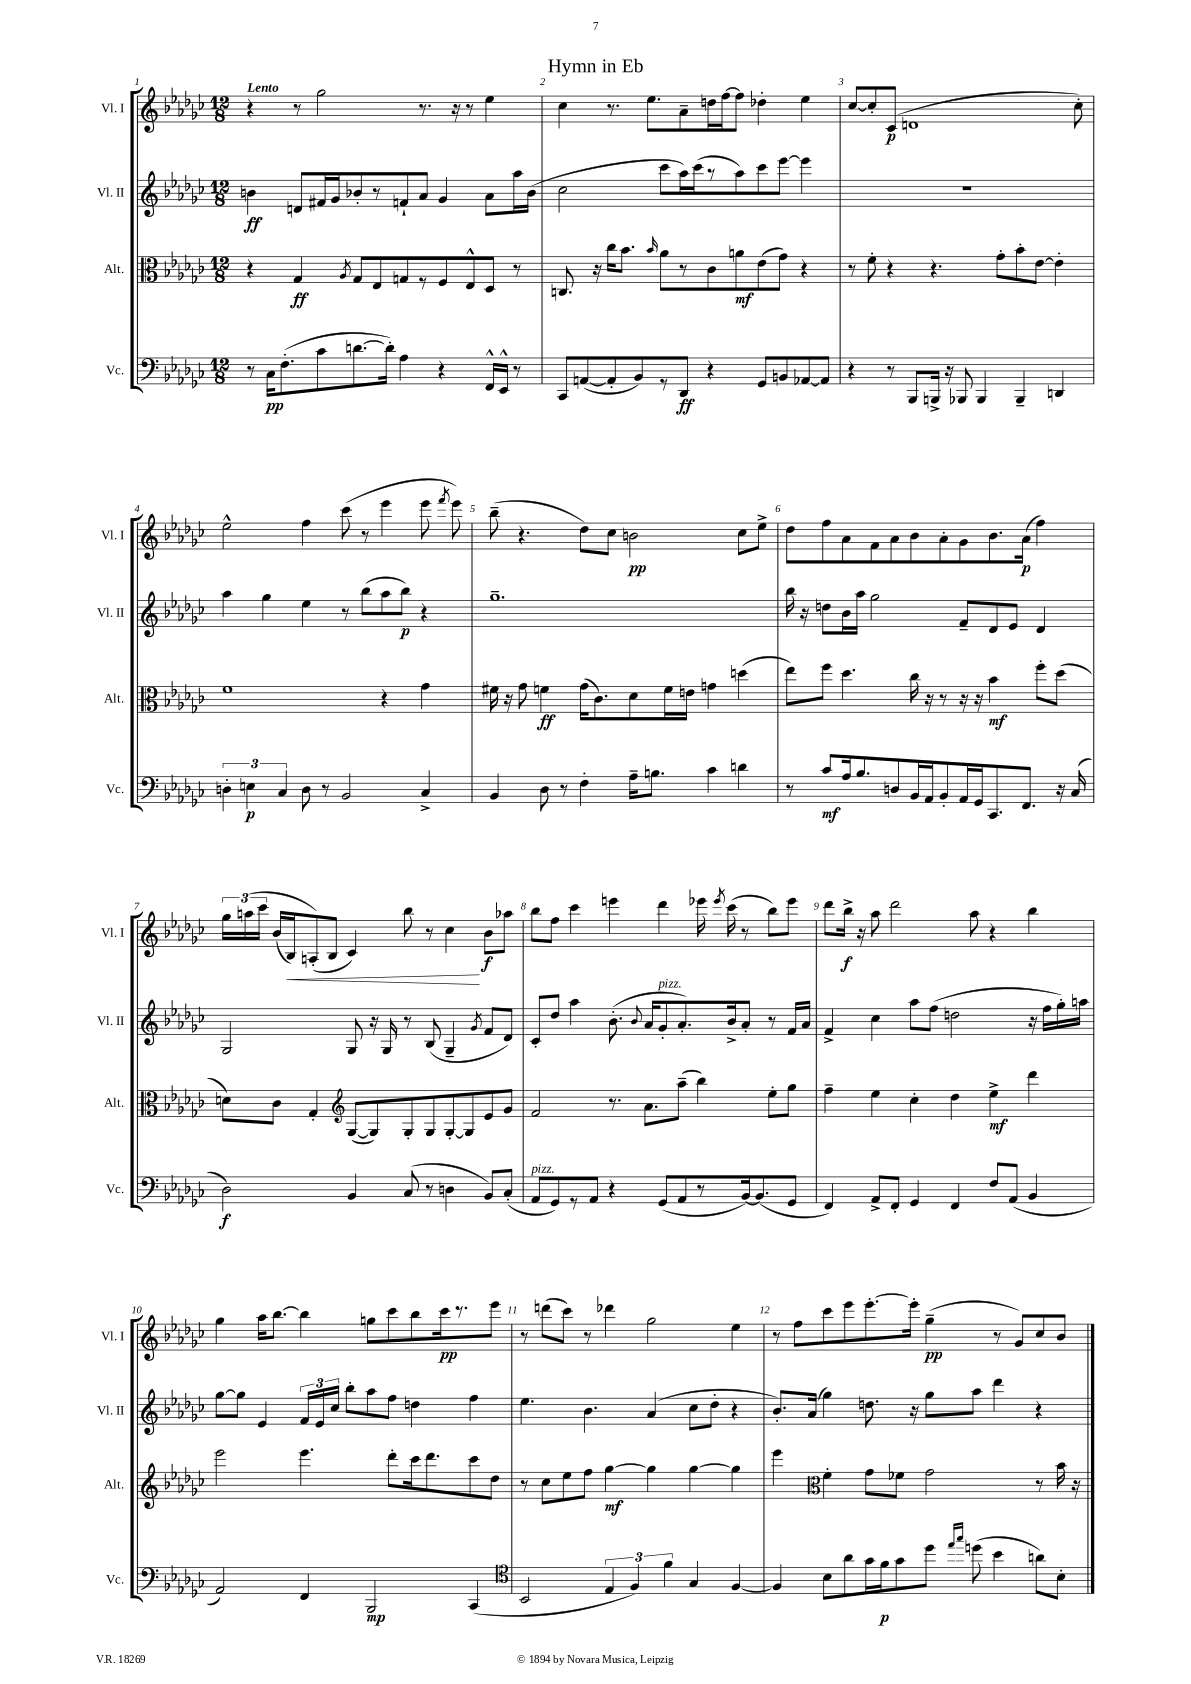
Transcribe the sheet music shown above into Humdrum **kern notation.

**kern	**dynam	**kern	**dynam	**kern	**dynam	**kern	**dynam
*part4	*part4	*part3	*part3	*part2	*part2	*part1	*part1
*staff4	*staff4	*staff3	*staff3	*staff2	*staff2	*staff1	*staff1
*I"Vc.	*	*I"Alt.	*	*I"Vl. II	*	*I"Vl. I	*
*I'Vc.	*	*I'Alt.	*	*I'Vl. II	*	*I'Vl. I	*
*clefF4	*	*clefC3	*	*clefG2	*	*clefG2	*
*k[b-e-a-d-g-c-]	*	*k[b-e-a-d-g-c-]	*	*k[b-e-a-d-g-c-]	*	*k[b-e-a-d-g-c-]	*
*M12/8	*	*M12/8	*	*M12/8	*	*M12/8	*
=1	=1	=1	=1	=1	=1	=1	=1
!	!	!	!	!	!	!LO:TX:a:B:t=Lento	!
8r	.	4r	.	4bn\	ff	4r	.
16C-\KL	pp	.	.	.	.	.	.
(8.F'\	.	.	.	.	.	.	.
.	.	4G-/	ff	8dn/L	.	8r	.
8c-\	.	.	.	16f#X/L	.	2gg-\	.
.	.	.	.	16g-/J	.	.	.
.	.	8qA-/	.	.	.	.	.
[8.dn\	.	8G-/L	.	8b-X'/	.	.	.
.	.	8E-/	.	8r	.	.	.
16d'\Jk])	.	.	.	.	.	.	.
4A-\	.	8Gn/	.	8fn`/	.	.	.
.	.	8r	.	8a-/J	.	8.r	.
4r	.	8F/	.	4g-/	.	.	.
.	.	.	.	.	.	16r	.
.	.	8E-^^/	.	.	.	8r	.
16FF^^/LL	.	8D-/J	.	8a-\L	.	4ee-\	.
16EE-^^/JJ	.	.	.	.	.	.	.
8r	.	8r	.	16aa-\L	.	.	.
.	.	.	.	(16b-\JJ	.	.	.
=2	=2	=2	=2	=2	=2	=2	=2
8CC-/L	.	8.Cn/	.	2cc-\	.	4cc-\	.
([8AAn/	.	.	.	.	.	.	.
.	.	16r	.	.	.	.	.
8AA'/]	.	16cc-\KL	.	.	.	8.r	.
.	.	8.b-\J	.	.	.	.	.
8BB-/)	.	.	.	.	.	.	.
.	.	.	.	.	.	8.ee-\L	.
.	.	16qqb-/	.	.	.	.	.
8r	.	8a-\L	.	8ccc-\L	.	.	.
8DD-/J	ff	8r	.	16aa-\L)	.	8a-~\	.
.	.	.	.	(16ccc-\J	.	.	.
4r	.	8c-\	.	8r	.	16ddn\L	.
.	.	.	.	.	.	[16ff\J	.
.	.	8an\	mf	8aa-\)	.	8ff\J]	.
8GG-/L	.	(8e-\	.	8ccc-\	.	4dd-X'\	.
8BBn/	.	8g-\J)	.	[8eee-\J	.	.	.
[8AA-X/	.	4r	.	4eee-\]	.	4ee-\	.
8AA-/J]	.	.	.	.	.	.	.
=3	=3	=3	=3	=3	=3	=3	=3
4r	.	8r	.	1.r	.	[8cc-/L	.
.	.	8f'\	.	.	.	8cc-'/]	.
8r	.	4r	.	.	.	(8c-/J	p
8BBB-/L	.	.	.	.	.	1dn	.
16BBBn^/Jk	.	4.r	.	.	.	.	.
16r	.	.	.	.	.	.	.
8BBB-X/	.	.	.	.	.	.	.
4BBB-/	.	.	.	.	.	.	.
.	.	8g-'\L	.	.	.	.	.
4BBB-~/	.	8b-'\	.	.	.	.	.
.	.	[8e-\J	.	.	.	.	.
4DDn/	.	4e-'\]	.	.	.	.	.
.	.	.	.	.	.	8cc-'\)	.
!!LO:LB:g=z
=4	=4	=4	=4	=4	=4	=4	=4
6Dn'\	.	1f	.	4aa-\	.	2ee-^^\	.
6En\	p	.	.	.	.	.	.
.	.	.	.	4gg-\	.	.	.
6C-/	.	.	.	.	.	.	.
8D\	.	.	.	4ee-\	.	4ff\	.
8r	.	.	.	.	.	.	.
2BB-/	.	.	.	8r	.	(8ccc-\	.
.	.	.	.	(8bb-\L	.	8r	.
.	.	4r	.	8aa-\	.	4eee-\	.
.	.	.	.	8bb-\J)	p	.	.
4C-^/	.	4g-\	.	4r	.	8eee-\	.
.	.	.	.	.	.	8qfff/	.
.	.	.	.	.	.	8eee-\)	.
=5	=5	=5	=5	=5	=5	=5	=5
4BB-/	.	16f#X\	.	1.gg-~	.	(8bb-~\	.
.	.	16r	.	.	.	.	.
.	.	8g-\	.	.	.	4.r	.
8D-\	.	4fn\	ff	.	.	.	.
8r	.	.	.	.	.	.	.
4F'\	.	(16g-\KL	.	.	.	8dd-\L)	.
.	.	8.c-\)	.	.	.	.	.
.	.	.	.	.	.	8cc-\J	.
16A-~\KL	.	8d-\	.	.	.	2bn\	pp
8.Bn\J	.	.	.	.	.	.	.
.	.	16f\L	.	.	.	.	.
.	.	16en\JJ	.	.	.	.	.
4c-\	.	4gn\	.	.	.	.	.
4dn\	.	(4ddn\	.	.	.	8cc-\L	.
.	.	.	.	.	.	8ee-^\J	.
=6	=6	=6	=6	=6	=6	=6	=6
8r	.	8ee-\L)	.	16bb-\	.	8dd-\L	.
.	.	.	.	16r	.	.	.
8c-/L	mf	8ff\J	.	8ddn\L	.	8ff\	.
16A-/k	.	4.dd-\	.	16b-\L	.	8a-\	.
8.B-/	.	.	.	16aa-\JJ	.	.	.
.	.	.	.	2gg-\	.	8f\	.
8Dn/	.	.	.	.	.	8a-\	.
16BB-/L	.	16cc-\	.	.	.	8b-\	.
16AA-/J	.	16r	.	.	.	.	.
8BB-'/	.	8r	.	.	.	8a-'\	.
16AA-/L	.	16r	.	8f~/L	.	8g-\	.
16GG-/J	.	16r	.	.	.	.	.
8.CC-/	.	4b-\	mf	8d-/	.	8.b-\	.
.	.	.	.	8e-/J	.	.	.
8.FF/J	.	.	.	.	.	(16a-\Jk	p
.	.	8ff'\L	.	4d-/	.	4ff\)	.
16r	.	(8dd-\J	.	.	.	.	.
(16C-/	.	.	.	.	.	.	.
!!LO:LB:g=z
=7	=7	=7	=7	=7	=7	=7	=7
2D-\)	f	8dn\L)	.	2G-/	.	24gg-\LL	.
.	.	.	.	.	.	(24aan\	.
.	.	.	.	.	.	24ccc-\JJ	.
.	.	8c-\J	.	.	.	(16b-/LL	.
!	!	!	!	!	!	!	!LO:HP:b
.	.	.	.	.	.	16B-/J)	<
.	.	4G-'/	.	.	.	(8An'/)	.
.	.	.	.	.	.	8B-/J	.
*	*	*clefG2	*	*	*	*	*
4BB-/	.	([8G-/L	.	8G-/	.	4c-/)	.
.	.	8G-/])	.	16r	.	.	.
.	.	.	.	16G-/	.	.	.
(8C-/	.	8G-'/	.	8r	.	8bb-\	.
8r	.	8G-/	.	(8B-/	.	8r	.
4Dn\	.	[8G-'/	.	4G-~/	.	4cc-\	.
.	.	8G-/]	.	.	.	.	.
.	.	.	.	8qg-/	.	.	.
8BB-/L)	.	8e-/	.	8f/L	.	8b-\L	[ f
(8C-'/J	.	8g-/J	.	8d-/J)	.	8aa-X\J	.
=8	=8	=8	=8	=8	=8	=8	=8
!LO:TX:a:i:t=pizz.	!	!	!	!	!	!	!
8AA-/L	.	2f/	.	8c-'/L	.	8bb-\L	.
8GG-/)	.	.	.	8dd-/J	.	8ff\J	.
8r	.	.	.	4aa-\	.	4ccc-\	.
8AA-/J	.	.	.	.	.	.	.
4r	.	8.r	.	(8.b-'\	.	4eeen\	.
.	.	.	.	8qqb-/	.	.	.
.	.	8.a-\L	.	16a-/KL	.	.	.
!	!	!	!	!LO:TX:a:i:t=pizz.	!	!	!
(8GG-/L	.	.	.	8g-'/	.	4ddd-\	.
8AA-/	.	(8aa-~\J	.	8.a-'/)	.	.	.
8r	.	4bb-\)	.	.	.	16eee-X\	.
.	.	.	.	.	.	8qeee-/	.
.	.	.	.	16b-^/k	.	(16ccc-\	.
[16BB-/k)	.	.	.	8a-'/J	.	8r	.
(8.BB-/]	.	.	.	.	.	.	.
.	.	8ee-'\L	.	8r	.	8bb-\L)	.
8GG-/J	.	8gg-\J	.	16f/LL	.	8eee-\J	.
.	.	.	.	16a-/JJ	.	.	.
=9	=9	=9	=9	=9	=9	=9	=9
4FF/)	.	4ff~\	.	4f^/	.	8ddd-\L	.
.	.	.	.	.	.	16bb-^\Jk	f
.	.	.	.	.	.	16r	.
8AA-^/L	.	4ee-\	.	4cc-\	.	8aa-\	.
8FF'/J	.	.	.	.	.	2ddd-\	.
4GG-/	.	4cc-'\	.	8aa-\L	.	.	.
.	.	.	.	(8ff\J	.	.	.
4FF/	.	4dd-\	.	2ddn\	.	.	.
.	.	.	.	.	.	8aa-\	.
8F/L	.	4ee-^\	mf	.	.	4r	.
(8AA-/J	.	.	.	.	.	.	.
4BB-/	.	4ddd-\	.	16r	.	4bb-\	.
.	.	.	.	16ff\LL	.	.	.
.	.	.	.	16gg-'\)	.	.	.
.	.	.	.	16aan\JJ	.	.	.
!!LO:LB:g=z
=10	=10	=10	=10	=10	=10	=10	=10
2AA-/)	.	2eee-\	.	[8gg-\L	.	4gg-\	.
.	.	.	.	8gg-\J]	.	.	.
.	.	.	.	4e-/	.	16aa-\KL	.
.	.	.	.	.	.	[8.bb-\J	.
4FF/	.	4.eee-\	.	24f/LL	.	4bb-\]	.
.	.	.	.	24e-/	.	.	.
.	.	.	.	24cc-/JJ	.	.	.
.	.	.	.	8bb-'\L	.	.	.
2BBB-/	mp	.	.	8aa-\	.	8ggn\L	.
.	.	8ddd-'\L	.	8ff\J	.	8ccc-\	.
.	.	16ccc-\k	.	4ddn\	.	8bb-\	.
.	.	8.ddd-\	.	.	.	.	.
.	.	.	.	.	.	16ccc-\k	pp
.	.	.	.	.	.	8.r	.
(4CC-/	.	8ccc-\	.	4ff\	.	.	.
.	.	8dd-\J	.	.	.	8eee-\J	.
=11	=11	=11	=11	=11	=11	=11	=11
*clefC4	*	*	*	*	*	*	*
2BB-/	.	8r	.	4.ee-\	.	8r	.
.	.	8cc-\L	.	.	.	(8dddn\L	.
.	.	8ee-\	.	.	.	8ccc-\J)	.
.	.	8ff\J	.	4.b-\	.	8r	.
6E-/	.	[4gg-\	mf	.	.	4ddd-X\	.
6F/)	.	.	.	.	.	.	.
.	.	4gg-\]	.	(4a-/	.	2gg-\	.
6f\	.	.	.	.	.	.	.
4G-/	.	[4gg-\	.	8cc-\L	.	.	.
.	.	.	.	8dd-'\J	.	.	.
[4F/	.	4gg-\]	.	4r	.	4ee-\	.
=12	=12	=12	=12	=12	=12	=12	=12
4F/]	.	4eee-\	.	8.b-'/L)	.	8r	.
.	.	.	.	.	.	8ff\L	.
.	.	.	.	(16a-/Jk	.	.	.
*	*	*clefC3	*	*	*	*	*
8B-\L	.	4f'\	.	4gg-\)	.	8ccc-\	.
8a-\	.	.	.	.	.	8eee-\	.
16g-\L	.	8g-\L	.	8.ddn\	.	[8.eee-'\	.
16f\J	p	.	.	.	.	.	.
8g-\	.	8f-X\J	.	.	.	.	.
.	.	.	.	16r	.	16eee-'\Jk]	.
8dd-\J	.	2g-\	.	8gg-\L	.	(4gg-~\	pp
16qqee-/LL	.	.	.	.	.	.	.
16qqgg-/JJ	.	.	.	.	.	.	.
(8ddn\	.	.	.	8aa-\J	.	.	.
4b-\	.	.	.	4ddd-\	.	8r	.
.	.	.	.	.	.	8g-/L)	.
8an\L)	.	8r	.	4r	.	8cc-/	.
8B-'\J	.	16b-\	.	.	.	8b-/J	.
.	.	16r	.	.	.	.	.
==	==	==	==	==	==	==	==
*-	*-	*-	*-	*-	*-	*-	*-
